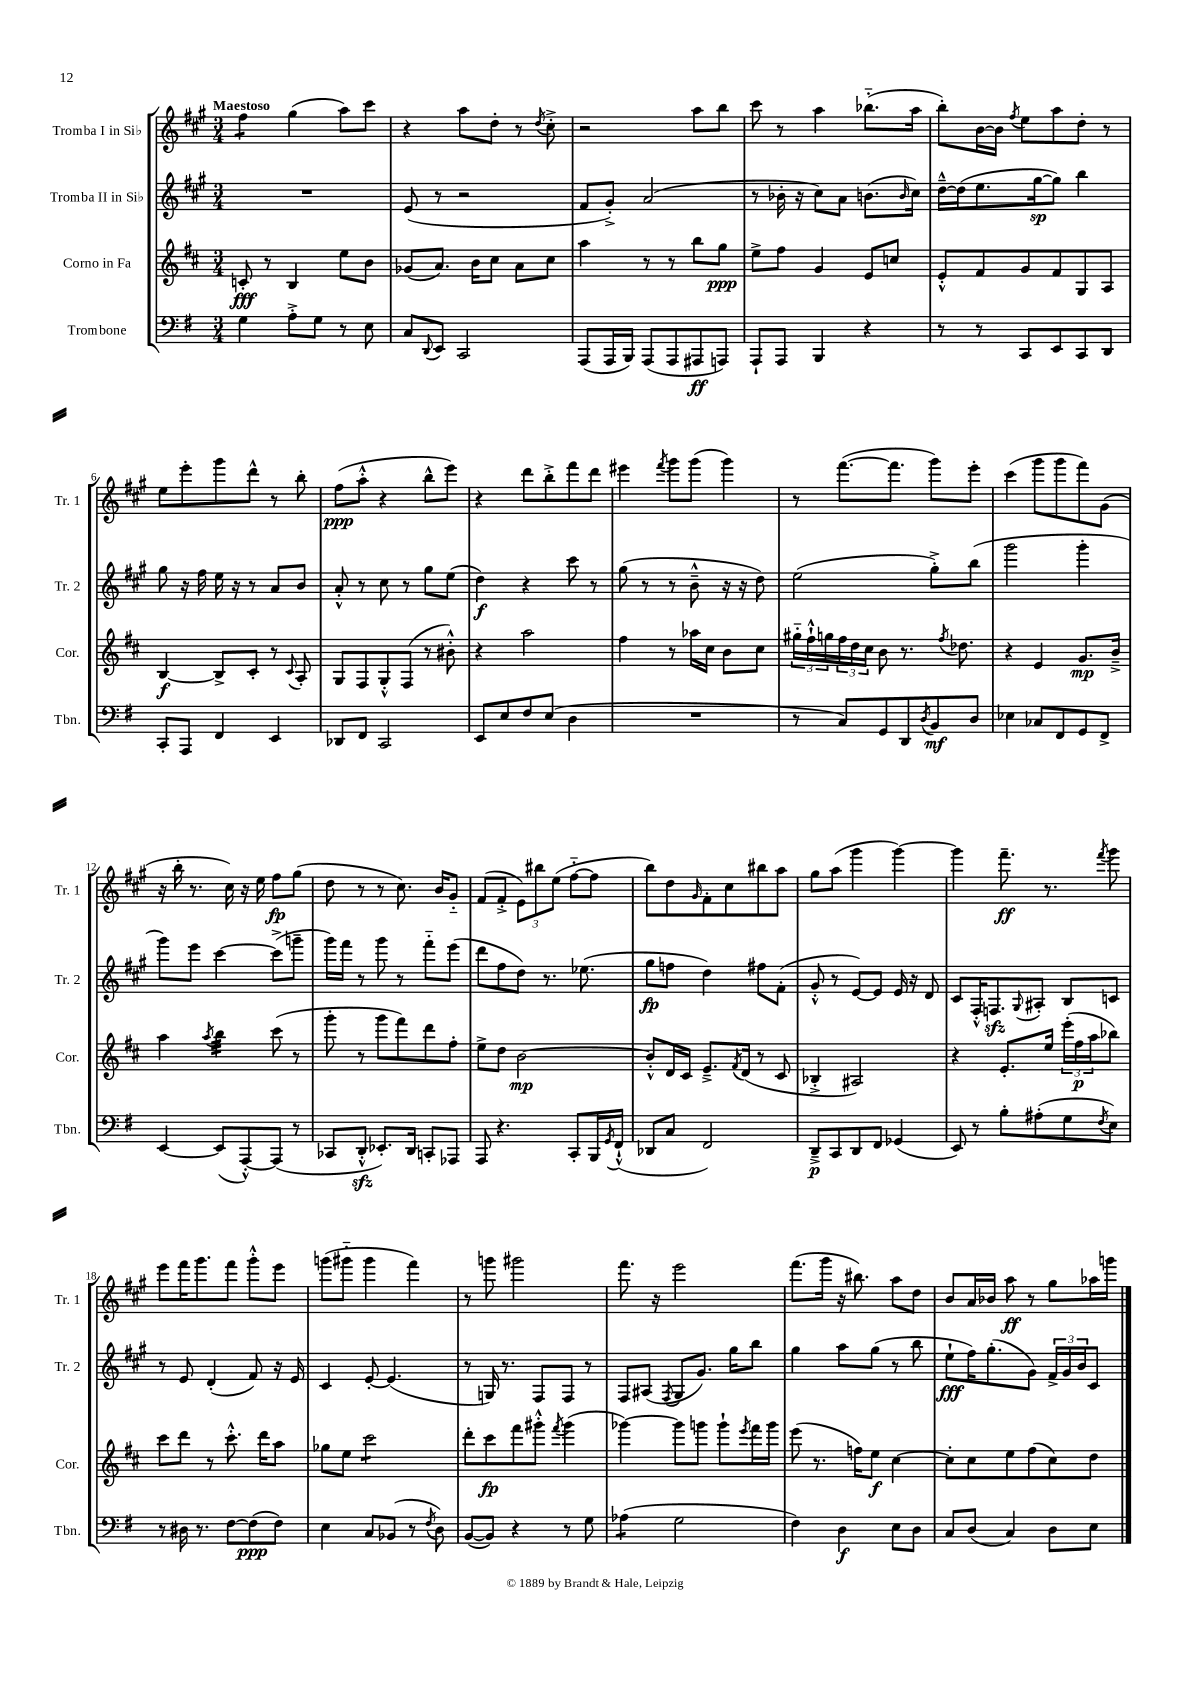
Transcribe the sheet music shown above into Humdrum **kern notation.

**kern	**kern	**kern	**kern
*staff4	*staff3	*staff2	*staff1
*clefF4	*clefG2	*clefG2	*clefG2
*k[f#]	*k[f#c#]	*k[f#c#g#]	*k[f#c#g#]
*M3/4	*M3/4	*M3/4	*M3/4
4G	8c'	2.r	4ff#
.	8r	.	.
8A'^	4B	.	(4gg#
8G	.	.	.
8r	8ee	.	8aa)
8E	8b	.	8ccc#
=	=	=	=
8C	(8g-	(8e	4r
8qqDD	.	.	.
8EE	8.a)	8r	.
2CC	.	2r	8aa
.	16b	.	.
.	8cc#	.	8dd'
.	8a	.	8r
.	.	.	8qdd
.	8cc#	.	8cc#'^
=	=	=	=
(8AAA	4aa	8f#	2r
16AAA	.	8g#'^)	.
16BBB)	.	.	.
(8AAA	8r	(2a	.
8AAA	8r	.	.
8AAA#	8bb	.	8aa
8AAA)	8gg	.	8bb
=	=	=	=
8AAA`	8ee^	8r	8ccc#
8AAA	8ff#	16b-'	8r
.	.	16r	.
4BBB	4g	8cc#)	4aa
.	.	8a	.
4r	8e	(8.b	(8.bb-'~
.	8cc	.	.
.	.	16qqb	.
.	.	16cc#)	16aa
=	=	=	=
8r	8e'^^	[16dd~^^	8bb')
.	.	(16dd]	.
8r	8f#	8.ee	[16b
.	.	.	16b]
.	.	.	8qff#
8CC	8g	.	8ee
.	.	[16gg#	.
8EE	8f#	8gg#])	8aa
8CC	8G	4bb	8dd'
8DD	8A	.	8r
=	=	=	=
8CC'	[4B	8gg#	8ee
8AAA	.	16r	8eee'
.	.	16ff#	.
4FF#	8B^]	16ee	8ggg#
.	.	16r	.
.	8c#'	8r	8ddd^^
4EE	8r	8a	8r
.	8qqc#	.	.
.	8A'	8b	8bb'
=	=	=	=
8DD-	8G	8a'^^	(8ff#
8FF#	8F#	8r	8aa'^^
2CC	8G'^^	8cc#	4r
.	(8F#	8r	.
.	8r	8gg#	8bb^^
.	8b#'^^)	(8ee	8eee)
=	=	=	=
8EE	4r	4dd)	4r
8E	.	.	.
8F#	2aa	4r	8ddd
(8E	.	.	8bb'^
4D	.	8ccc#	8fff#
.	.	8r	8ddd
=	=	=	=
2.r	4ff#	(8gg#	4eee#
.	.	8r	.
.	.	.	8qfff#
.	8r	8r	8ggg#
.	16aa-	8b~^^	(8ggg#
.	16cc#	.	.
.	8b	16r	4ggg#)
.	.	16r	.
.	8cc#	8dd)	.
=	=	=	=
8r	24gg#'~	(2ee	8r
.	24ff#`^^	.	.
.	24gg	.	.
8C)	24ff#	.	([8.fff#
.	24dd	.	.
.	24cc#	.	.
8GG	8b	.	.
.	.	.	8.fff#]
8DD	8.r	.	.
8qD	.	.	.
8BB	.	8gg#'^)	8ggg#)
.	8qff#	.	.
.	8.dd-	.	.
8D	.	(8bb	8eee'
=	=	=	=
4E-	4r	2ggg#	(4ccc#
8C-	4e	.	8ggg#
8FF#	.	.	8ggg#
8GG	8.g	4ggg#'	8fff#)
8FF#^	.	.	(8g#
.	16b~^	.	.
=	=	=	=
[4EE	4aa	8ggg#)	16r
.	.	.	16bb'
.	.	8eee	8.r
.	8qaa	.	.
(8EE]	4bb	[4ccc#	.
.	.	.	16cc#)
[8AAA'^^)	.	.	16r
.	.	.	16ee
(8AAA]	(8ccc#	(8ccc#^]	8ff#
8r	8r	8ggg~	(8gg#
=	=	=	=
8CC-	8ggg'	16ggg#)	8dd
.	.	16fff#	.
8DD'^^	8r	8r	8r
8.EE-')	8ggg	8ggg#	8r
.	8fff#)	8r	8.cc#)
16DD	.	.	.
8CC'	8ddd	8fff#'~	.
.	.	.	16b
8AAA-	8ff#'	(8eee	8g#'~
=	=	=	=
8AAA	8ee^	8ddd	(8f#
4.r	8dd	8ff#	8f#'^
.	[2b	8dd)	12e)
.	.	.	12bb#
.	.	8.r	.
.	.	.	(12ee
8CC'	.	.	[8ff#'~
.	.	(8.ee-	.
16BBB	.	.	8ff#]
8qGG	.	.	.
(16FF#`^^	.	.	.
=	=	=	=
8DD-	8b'^^]	8gg#	8bb)
8C	16d	8ff	8dd
.	16c#	.	.
.	.	.	16qqg#
2FF#)	8.e~^	4dd)	8f#'
.	.	.	8cc#
.	8qf#	.	.
.	(16d	.	.
.	8r	8ff#	8bb#
.	8c#	(8f#'	8aa
=	=	=	=
8DD~^	4B-'^	8g#'^^	8gg#
8CC	.	8r	(8aa
8DD	2A#)	[8e)	4ggg#
8FF#	.	8e]	.
(4GG-	.	16e	[4ggg#)
.	.	16r	.
.	.	8d	.
=	=	=	=
8EE)	4r	8c#	4ggg#]
8r	.	16F#'^^	.
.	.	8.F	.
8B'	8.e'	.	8.fff#~
.	.	8qqG#	.
(8A#'	.	8A#'	.
.	16ee	.	8.r
8G	(24eee'	8B	.
.	24ff#	.	.
.	24aa	.	.
8qF#	.	.	8qfff#
8E)	8bb-)	8c	8ggg#
=	=	=	=
8r	8ccc#	8r	8eee
16D#	8ddd	8e	16fff#
8.r	.	.	8.ggg#
.	8r	(4d'	.
[8F#	8.ccc#'^^	.	8fff#
(8F#]	.	8f#)	8ggg#'^^
.	16ddd	.	.
8F#)	8aa	16r	8eee
.	.	16e	.
=	=	=	=
4E	8gg-	4c#	(8ggg
.	8ee	.	8ggg#'~
8C	2ccc#	[8e'	4ggg#
(8BB-	.	(4.e]	.
8r	.	.	4fff#)
8qF#	.	.	.
8D)	.	.	.
=	=	=	=
([8BB	8ddd'	8r	8r
8BB])	8ccc#	16G)	8ggg
.	.	8.r	.
4r	8fff#	.	2ggg#
.	8ggg#'^^	8F#	.
.	8qfff#	.	.
8r	(4ggg#	8F#	.
8G	.	8r	.
=	=	=	=
(4A-	[4ggg-)	8F#	8.fff#
.	.	(8A#	.
.	.	.	16r
.	.	8qF#	.
2G	8ggg-]	8G#	2eee
.	8ggg	8.g#)	.
.	8ggg`	.	.
.	.	16gg#	.
.	8qeee	.	.
.	16fff#	8bb	.
.	16ggg	.	.
=	=	=	=
4F#)	(8eee	4gg#	(8.fff#
.	8.r	.	.
.	.	.	16ggg#
4D	.	8aa	16r
.	16ff)	.	8.bb#)
.	8ee	(8gg#	.
8E	[4cc#	8r	8aa
8D	.	8bb	8dd
=	=	=	=
8C	8cc#']	8ee`	8b
(8D	8cc#	16ff#)	16a
.	.	(8.gg#'	16b-
4C)	8ee	.	8aa
.	(8ff#	8g#)	8r
8D	8cc#)	24f#^	8gg#
.	.	24g#	.
.	.	24b	.
8E	8dd	8c#	16aa-
.	.	.	16ggg
==	==	==	==
*-	*-	*-	*-
